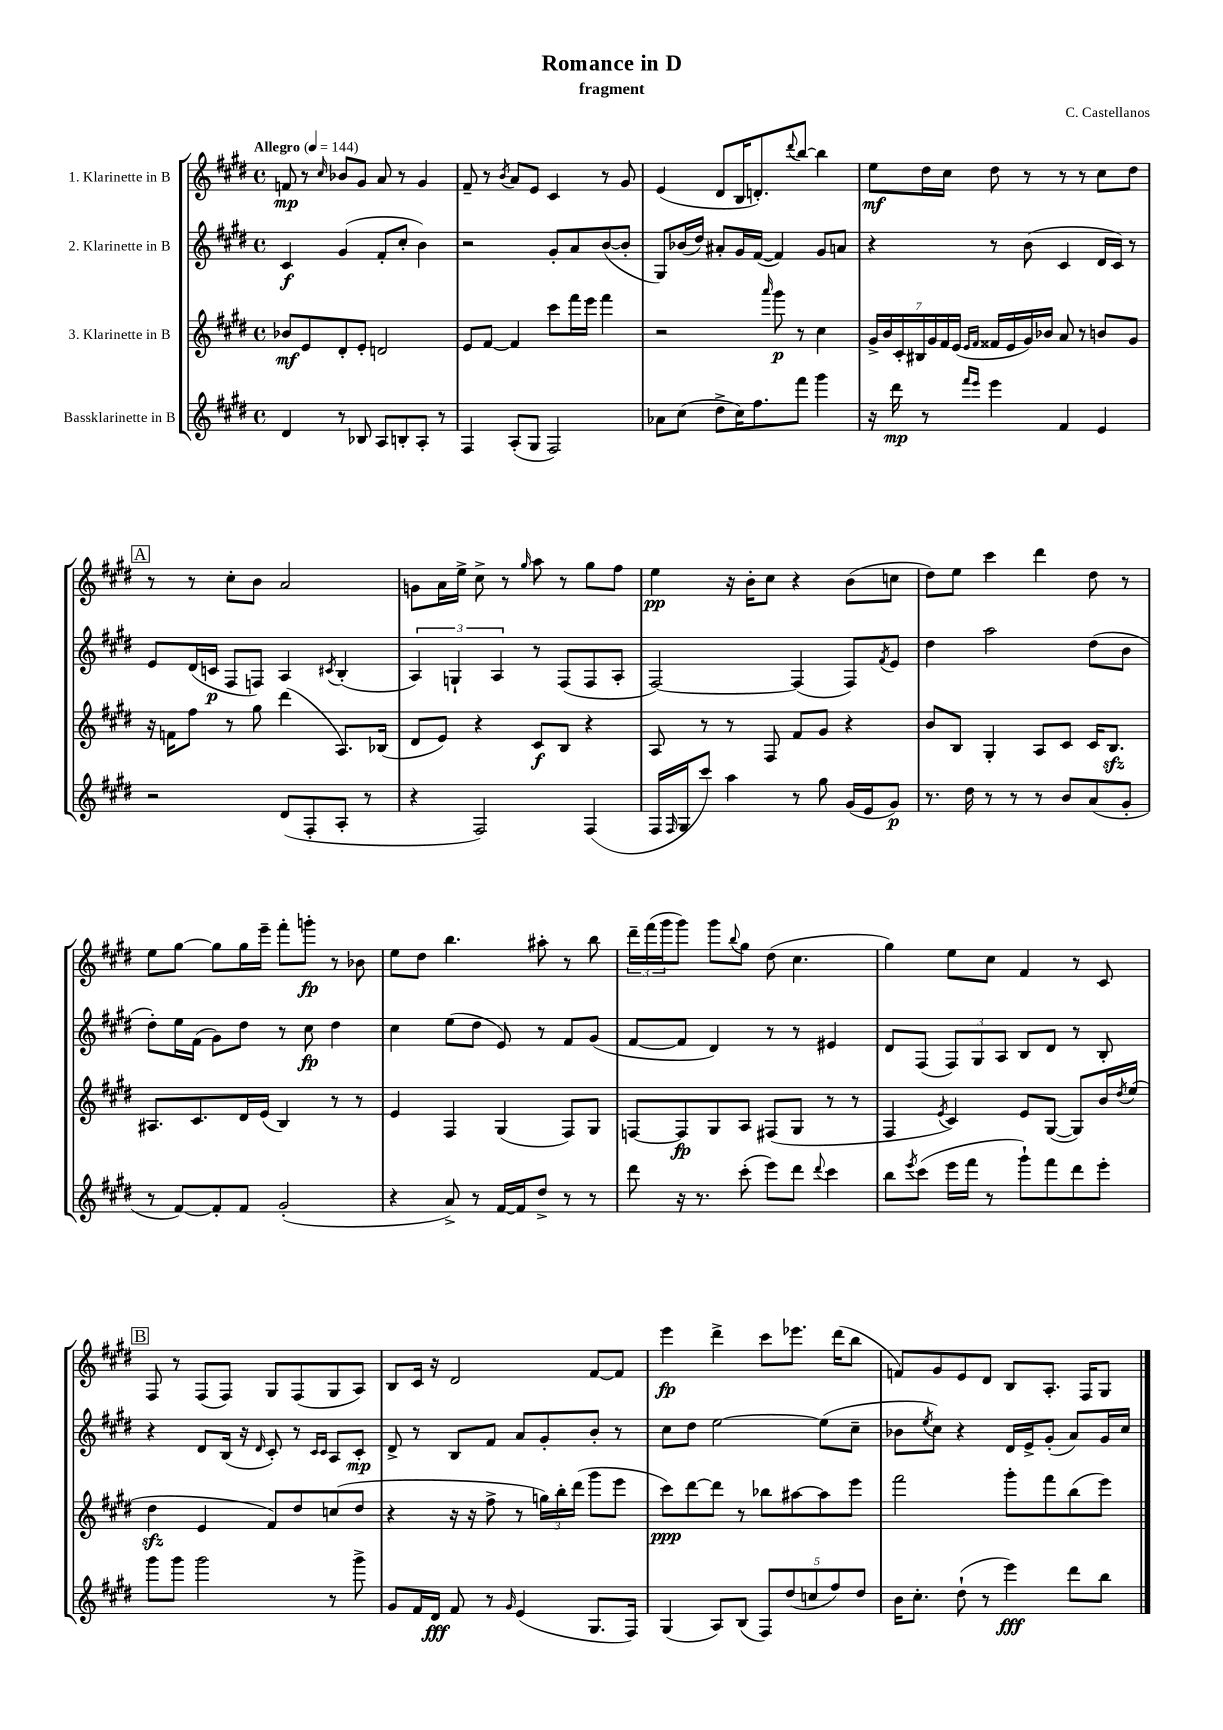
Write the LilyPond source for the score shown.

\header { title = "Romance in D" composer = "C. Castellanos" subtitle = "fragment" }
<<
\new StaffGroup <<
\new Staff = "s0" \with { instrumentName = "1. Klarinette in B" } {
    \clef treble \key e \major \defaultTimeSignature \time 4/4 \tempo "Allegro" 4 = 144
    f'8\mp r8 \grace { cis''16 } bes'8 gis'8 a'8 r8 gis'4 |
    fis'8-- r8 \acciaccatura { b'8 } a'8 e'8 cis'4 r8 gis'8 |
    e'4( dis'8 b16 d'8.-.) \appoggiatura { dis'''8 } b''8~ b''4 |
    e''8\mf dis''16 cis''16 dis''8 r8 r8 r8 cis''8 dis''8 |
    \mark \markup { \box "A" } r8 r8 cis''8-. b'8 a'2 |
    g'8 a'16 e''16-> cis''8-> r8 \grace { gis''16 } a''8 r8 gis''8 fis''8 |
    e''4\pp r16 b'16-. cis''8 r4 b'8( c''8 |
    dis''8) e''8 cis'''4 dis'''4 dis''8 r8 |
    e''8 gis''8~ gis''8 gis''16 e'''16-- fis'''8-. g'''8-.\fp r8 bes'8 |
    e''8 dis''8 b''4. ais''8-. r8 b''8 |
    \tuplet 3/2 { dis'''16-- fis'''16( gis'''16 } gis'''8) gis'''8 \appoggiatura { b''8 } gis''8 dis''8( cis''4. |
    gis''4) e''8 cis''8 fis'4 r8 cis'8 |
    \mark \markup { \box "B" } fis8 r8 fis8( fis8) gis8 fis8( gis8 a8) |
    b8 cis'16 r16 dis'2 fis'8~ fis'8 |
    e'''4\fp dis'''4-> cis'''8 ees'''8. dis'''16( b''8 |
    f'8) gis'8 e'8 dis'8 b8 a8.-. fis16 gis8 \bar "|." |
}
\new Staff = "s1" \with { instrumentName = "2. Klarinette in B" } {
    \clef treble \key e \major \defaultTimeSignature \time 4/4
    cis'4\f gis'4( fis'8-. cis''8-. b'4) |
    r2 gis'8-. a'8 b'8~( b'8-. |
    gis8) bes'16( dis''16) ais'8-. gis'16 fis'16~( fis'4) gis'8 a'8 |
    r4 r8 b'8( cis'4 dis'16 cis'16) r8 |
    \mark \markup { \box "A" } e'8 dis'16( c'16\p fis8 f8) a4 \acciaccatura { cis'8 } b4-.( |
    \tuplet 3/2 { a4) g4-! a4 } r8 fis8( fis8 a8-. |
    fis2~) fis4( fis8) \acciaccatura { fis'8 } e'8 |
    dis''4 a''2 dis''8( b'8 |
    dis''8-.) e''16 fis'16( gis'8) dis''8 r8 cis''8\fp dis''4 |
    cis''4 e''8( dis''8 e'8) r8 fis'8 gis'8( |
    fis'8~ fis'8 dis'4) r8 r8 eis'4 |
    dis'8 fis8( \tuplet 3/2 { fis8) gis8 a8 } b8 dis'8 r8 b8-. |
    \mark \markup { \box "B" } r4 dis'8 b16( r16 \grace { dis'16 } cis'8-.) r8 \grace { cis'16 cis'16 } a8 cis'8-.\mp |
    dis'8-> r8 b8 fis'8 a'8 gis'8-. b'8-. r8 |
    cis''8 dis''8 e''2~ e''8( cis''8-- |
    bes'8 \acciaccatura { e''8 } cis''8) r4 dis'16 e'16-> gis'8-.( a'8) gis'16 cis''16 \bar "|." |
}
\new Staff = "s2" \with { instrumentName = "3. Klarinette in B" } {
    \clef treble \key e \major \defaultTimeSignature \time 4/4
    bes'8\mf e'8 dis'8-. e'8-. d'2 |
    e'8 fis'8~ fis'4 cis'''8 fis'''16 e'''16 fis'''4 |
    r2 \grace { a'''16 } gis'''8\p r8 cis''4 |
    \tuplet 7/4 { gis'16-> b'16 cis'16-. bis16 gis'16 fis'16 e'16( } \grace { e'16 fis'16 } fisis'16 e'16 gis'16) bes'16 a'8 r8 b'8 gis'8 |
    \mark \markup { \box "A" } r16 f'16 fis''8 r8 gis''8 dis'''4( a8.) bes16( |
    dis'8 e'8) r4 cis'8\f b8 r4 |
    a8 r8 r8 fis8 fis'8 gis'8 r4 |
    b'8 b8 gis4-. a8 cis'8 cis'16 b8.\sfz |
    ais8. cis'8. dis'16 e'16( b4) r8 r8 |
    e'4 fis4 gis4( fis8) gis8 |
    f8~ f8\fp gis8 a8 fis8( gis8 r8 r8 |
    fis4 \acciaccatura { e'8 } cis'4) e'8 gis8~( gis8) b'16 \acciaccatura { dis''8 } e''16( |
    \mark \markup { \box "B" } dis''4\sfz e'4 fis'8) dis''8 c''8( dis''8 |
    r4 r16 r16 fis''8-> r8 \tuplet 3/2 { g''16) b''16-. dis'''16( } gis'''8 e'''8 |
    cis'''8\ppp) dis'''8~ dis'''8 r8 bes''8 ais''8~ ais''8 e'''8 |
    fis'''2 gis'''8-. fis'''8 b''8( e'''8) \bar "|." |
}
\new Staff = "s3" \with { instrumentName = "Bassklarinette in B" } {
    \clef treble \key e \major \defaultTimeSignature \time 4/4
    dis'4 r8 bes8 a8 b8-. a8-. r8 |
    fis4 a8-.( gis8 fis2) |
    aes'8 cis''8( dis''8-> cis''16) fis''8. fis'''8 gis'''4 |
    r16 dis'''16\mp r8 \grace { fis'''16 e'''16 } e'''4 fis'4 e'4 |
    \mark \markup { \box "A" } r2 dis'8( fis8-. a8-. r8 |
    r4 fis2) fis4( |
    fis16 \grace { fis16 } gis16 cis'''8) a''4 r8 gis''8 gis'16( e'16 gis'8\p) |
    r8. dis''16 r8 r8 r8 b'8 a'8( gis'8-. |
    r8 fis'8~) fis'8-. fis'8 gis'2-.( |
    r4 a'8->) r8 fis'16~ fis'16 dis''8-> r8 r8 |
    dis'''8 r16 r8. cis'''8-.( e'''8) dis'''8 \appoggiatura { dis'''8 } cis'''4 |
    b''8 \acciaccatura { e'''8 } cis'''8( e'''16 fis'''16 r8 gis'''8-!) fis'''8 dis'''8 e'''8-. |
    \mark \markup { \box "B" } gis'''8 gis'''8 gis'''2 r8 gis'''8-> |
    gis'8 fis'16 dis'16\fff fis'8 r8 \grace { gis'16 } e'4( gis8. fis16) |
    gis4( a8) b8( \tuplet 5/4 { fis8) dis''8( c''8 fis''8) dis''8 } |
    b'16 cis''8.-. dis''8-!( r8 e'''4\fff) dis'''8 b''8 \bar "|." |
}
>>
>>
\layout { \context { \Score \remove "Bar_number_engraver" } }
